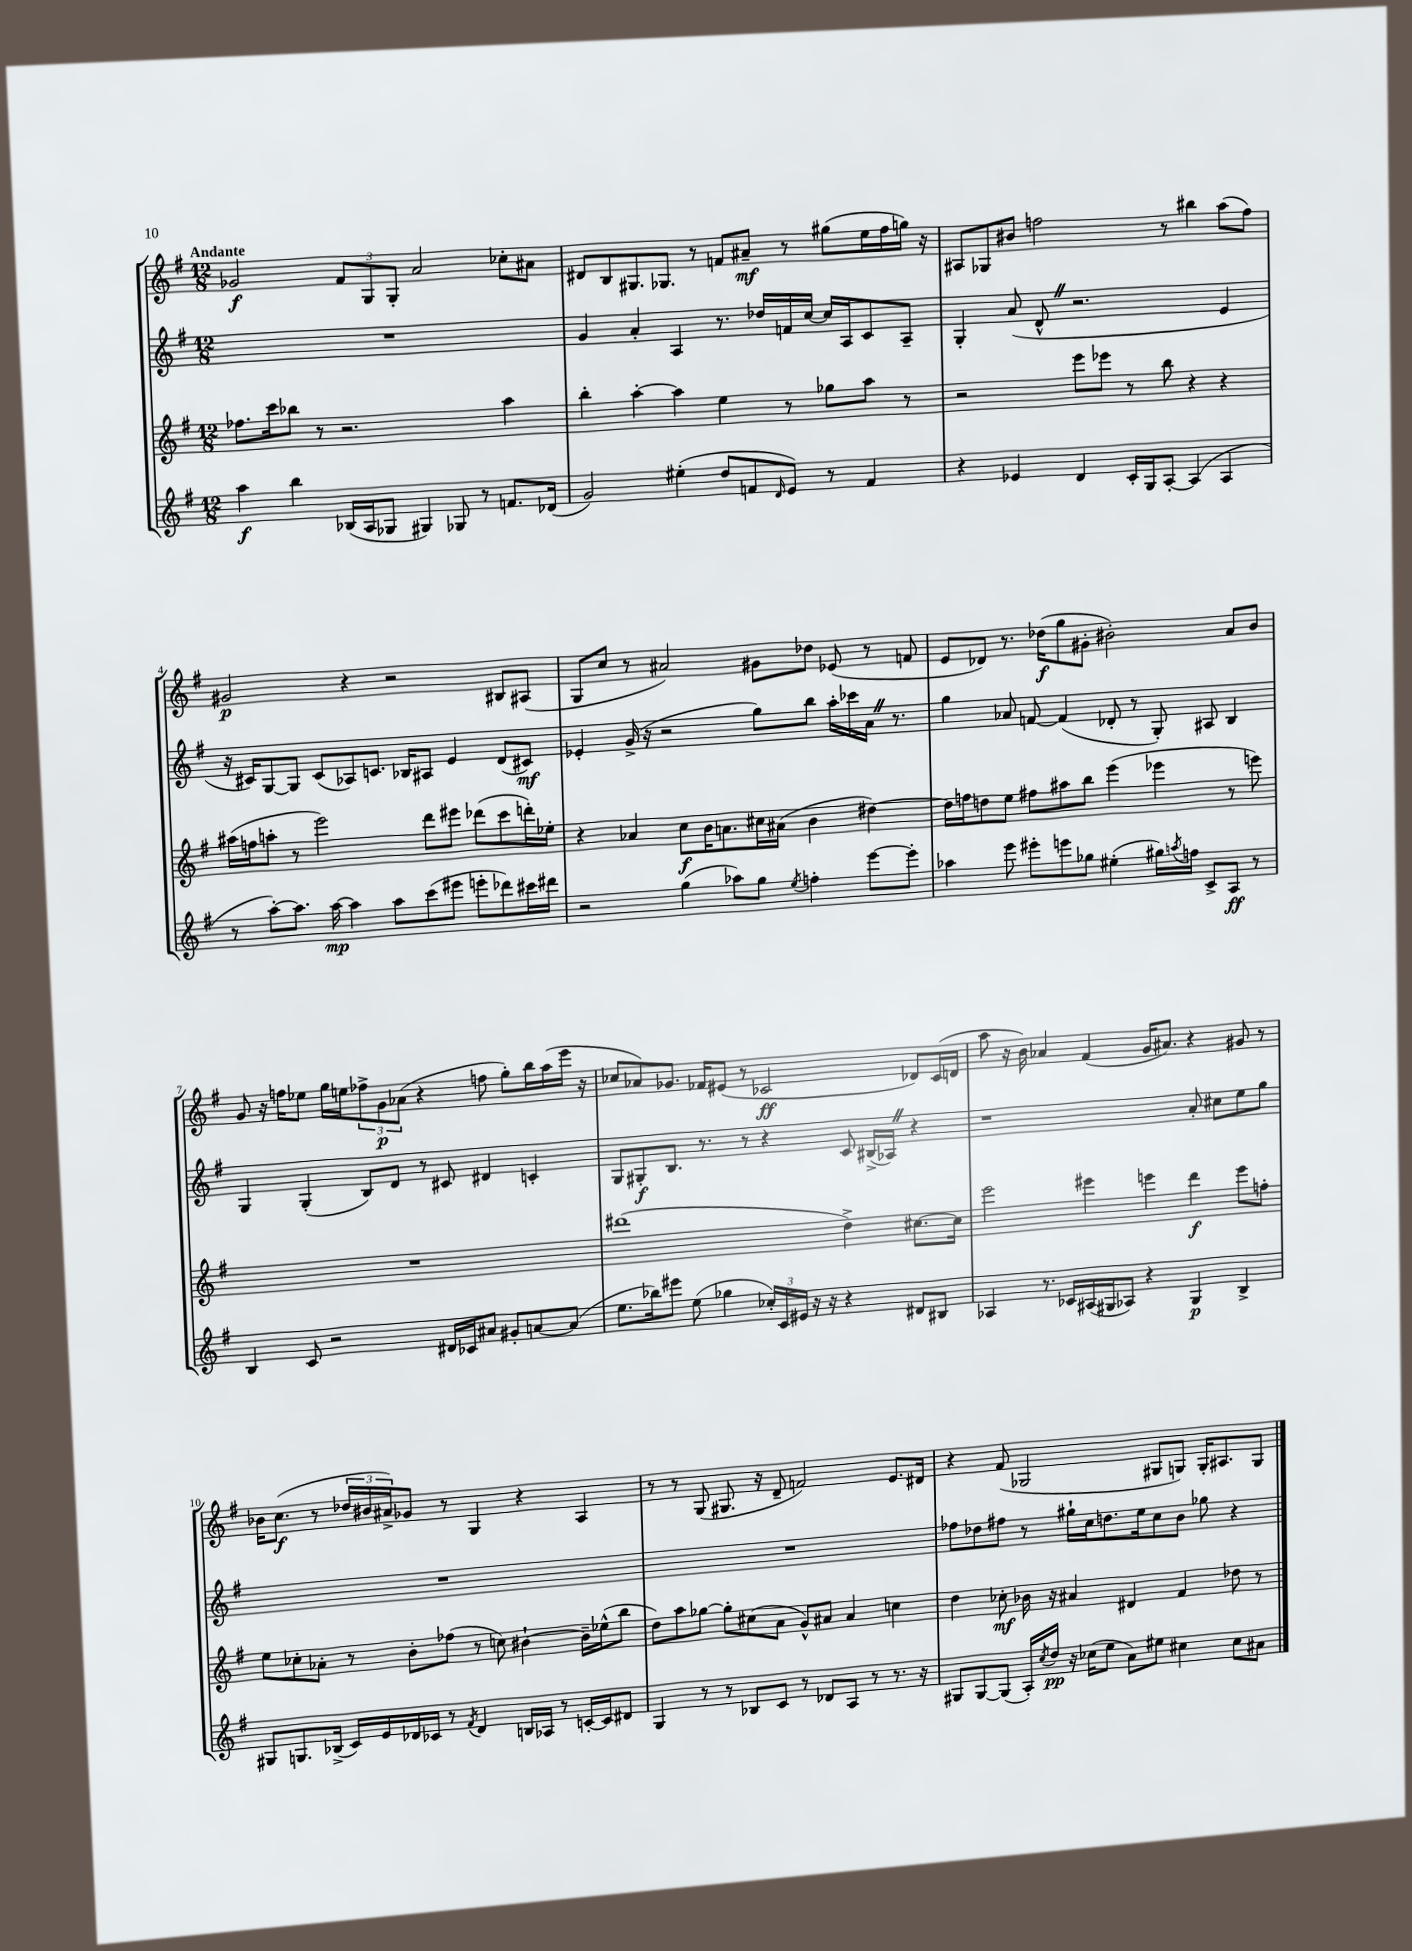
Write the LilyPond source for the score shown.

<<
\new StaffGroup <<
\new Staff = "s0" {
    \clef treble \key g \major \numericTimeSignature \time 12/8 \tempo "Andante"
    ges'2\f \tuplet 3/2 { fis'8 g8 g8-. } a'2 ces''8-. ais'8 |
    dis'8 b8 gis8. ges8. r8 f'8 ais'8--\mf r8 gis''8( e''16 fis''16 g''16) r16 |
    ais8 ges8 bis'8 f''2 r8 bis''4 a''8( f''8) |
    gis'2\p r4 r2 bis8 ais8( |
    g8 c''8 r8 ais'2) gis'8 des''8 ees'8( r8 f'8 |
    e'8 des'8) r8. des''16\f( g''8 gis'8-. bis'2-.) a'8 bis'8 |
    g'8 r16 f''16 ees''8 g''16 e''16 \tuplet 3/2 { fes''8-> g'8\p aes'8( } r4 f''8 g''8-.) b''16 a''16( e'''16 r16 |
    ces''8 aes'8) ges'8. fes'16 eis'8( r8 ces'2\ff des'8) ces'16( d'16 |
    a''8 r16 b'16) aes'4 fis'4( g'16 ais'8.) r4 gis'8 r8 |
    bes'16 c''8.\f( r8 \tuplet 3/2 { des''16 bis'16 ais'16->) } ges'8 r8 g4 r4 a4 |
    r8 r8 g8( gis8. r16 d'8-- f'2) e'8. dis'16 |
    r4 fis'8( ges2 gis8 g8) g16-. ais8. g8 \bar "|." |
}
\new Staff = "s1" {
    \clef treble \key g \major \numericTimeSignature \time 12/8
    R1. |
    g'4 a'4-. a4 r8. des''16 f'16 c''16~ c''16 a16 c'8 a8-- |
    g4-. a'8( d'8-^ \once \override BreathingSign.text = \markup { \musicglyph "scripts.caesura.straight" } \breathe r2. e'4 |
    r16 cis'16) g8~ g8 cis'8( aes8) c'8. bes16 ais8 e'4 d'8( cis'8\mf) |
    ees'4-. g'16->( r16 r2 g''8) b''8 a''16-. ces'''16 a'16 \once \override BreathingSign.text = \markup { \musicglyph "scripts.caesura.straight" } \breathe r8. |
    g''4 aes'8 f'8~ f'4( des'8-. r8 g8-.) ais8 b4 |
    g4 g4-.( b8) d'8 r8 cis'8 dis'4 c'4-. |
    g8 gis8-.\f b8. r8. r8 r4 c'8 bis16->( aes16) \once \override BreathingSign.text = \markup { \musicglyph "scripts.caesura.straight" } \breathe r4 |
    r1 a'8-. cis''8 e''8 g''8 |
    R1. |
    R1. |
    fes''8 des''8 fis''8 r8 gis''16-! c''16 d''8. e''16 c''8 b'8 ges''8 r4 \bar "|." |
}
\new Staff = "s2" {
    \clef treble \key g \major \numericTimeSignature \time 12/8
    fes''8. c'''16 bes''8 r8 r2. a''4 |
    b''4-. a''4~-. a''4 e''4 r8 ges''8 a''8 r8 |
    r2 e'''8 ees'''8 r8 b''8 r4 r4 |
    ais''16( f''16 a''8-. r8 e'''2) d'''8 eis'''8 des'''8( c'''8 d'''16-.) ees''16-. |
    r4 aes'4 c''8\f b'16 a'8. cis''16 ais'16( b'4 dis''4~) |
    dis''16 f''16 d''8 e''8 fis''8 ais''8 b''8 e'''4( ees'''4 r8 e'''8) |
    R1. |
    dis'''1( d''4->) cis''8.~ cis''16 |
    e'''2 eis'''4 e'''4 d'''4\f e'''8 f''8-. |
    e''8 ces''8-. aes'8-. r8 b'8-. fes''8( r8 c''8) bis'4~-! bis'16-- ees''16-^( b''8 |
    d''8) a''8 ges''8~ ges''8-. cis''8( a'8 g'8-^) ais'8 ais'4 c''4 |
    d''4 ces''8-.\mf bes'16 r16 ais'4 dis'4 fis'4 des''8 r8 \bar "|." |
}
\new Staff = "s3" {
    \clef treble \key g \major \numericTimeSignature \time 12/8
    a''4\f b''4 bes16( a16 ges8 gis4) ges8 r8 f'8. des'16( |
    g'2) eis''4-.( d''8 f'8 \grace { d'16 } e'8) r8 f'4 |
    r4 ees'4 d'4 c'16-. g16 a8~-. a4( a4 |
    r8 a''8~-.) a''8. a''16~\mp a''4 a''8 c'''8( eis'''8 e'''8-. des'''8) cis'''16 dis'''16 |
    r2 g''4( aes''8) g''8 \acciaccatura { e''8 } f''4-. e'''8~ e'''8-. |
    aes''4 e'''8 eis'''8-. e'''8 ges''8 eis''4-.( gis''16) \acciaccatura { a''8 } f''16 c'8-> a8\ff r8 |
    b4 c'8 r2 dis'16 ces'16 ais'8 gis'8-. a'8~ a'8( |
    e''8. bes''16) eis'''8 e''8( ges''4 \tuplet 3/2 { ces''16-.) c'16 eis'16 } r16 r16 r4 dis'8 bis8 |
    aes4 r8. ces'16 ais16( gis16 aes8) r4 gis4\p b4-> |
    gis8 g8. bes16->( c'16) e'16 des'16 ces'16 r8 \acciaccatura { fis'8 } des'4 b16 aes16 r8 c'16~-. c'16 dis'8 |
    g4 r8 r8 bes8 c'8 r8 des'8 a8 r8 r8. r16 |
    gis8 gis8~ gis8( a16-.) \acciaccatura { c''8 } d''16\pp r16 ces''16( e''8 a'8) eis''8 cis''4 cis''8 ais'8 \bar "|." |
}
>>
>>
